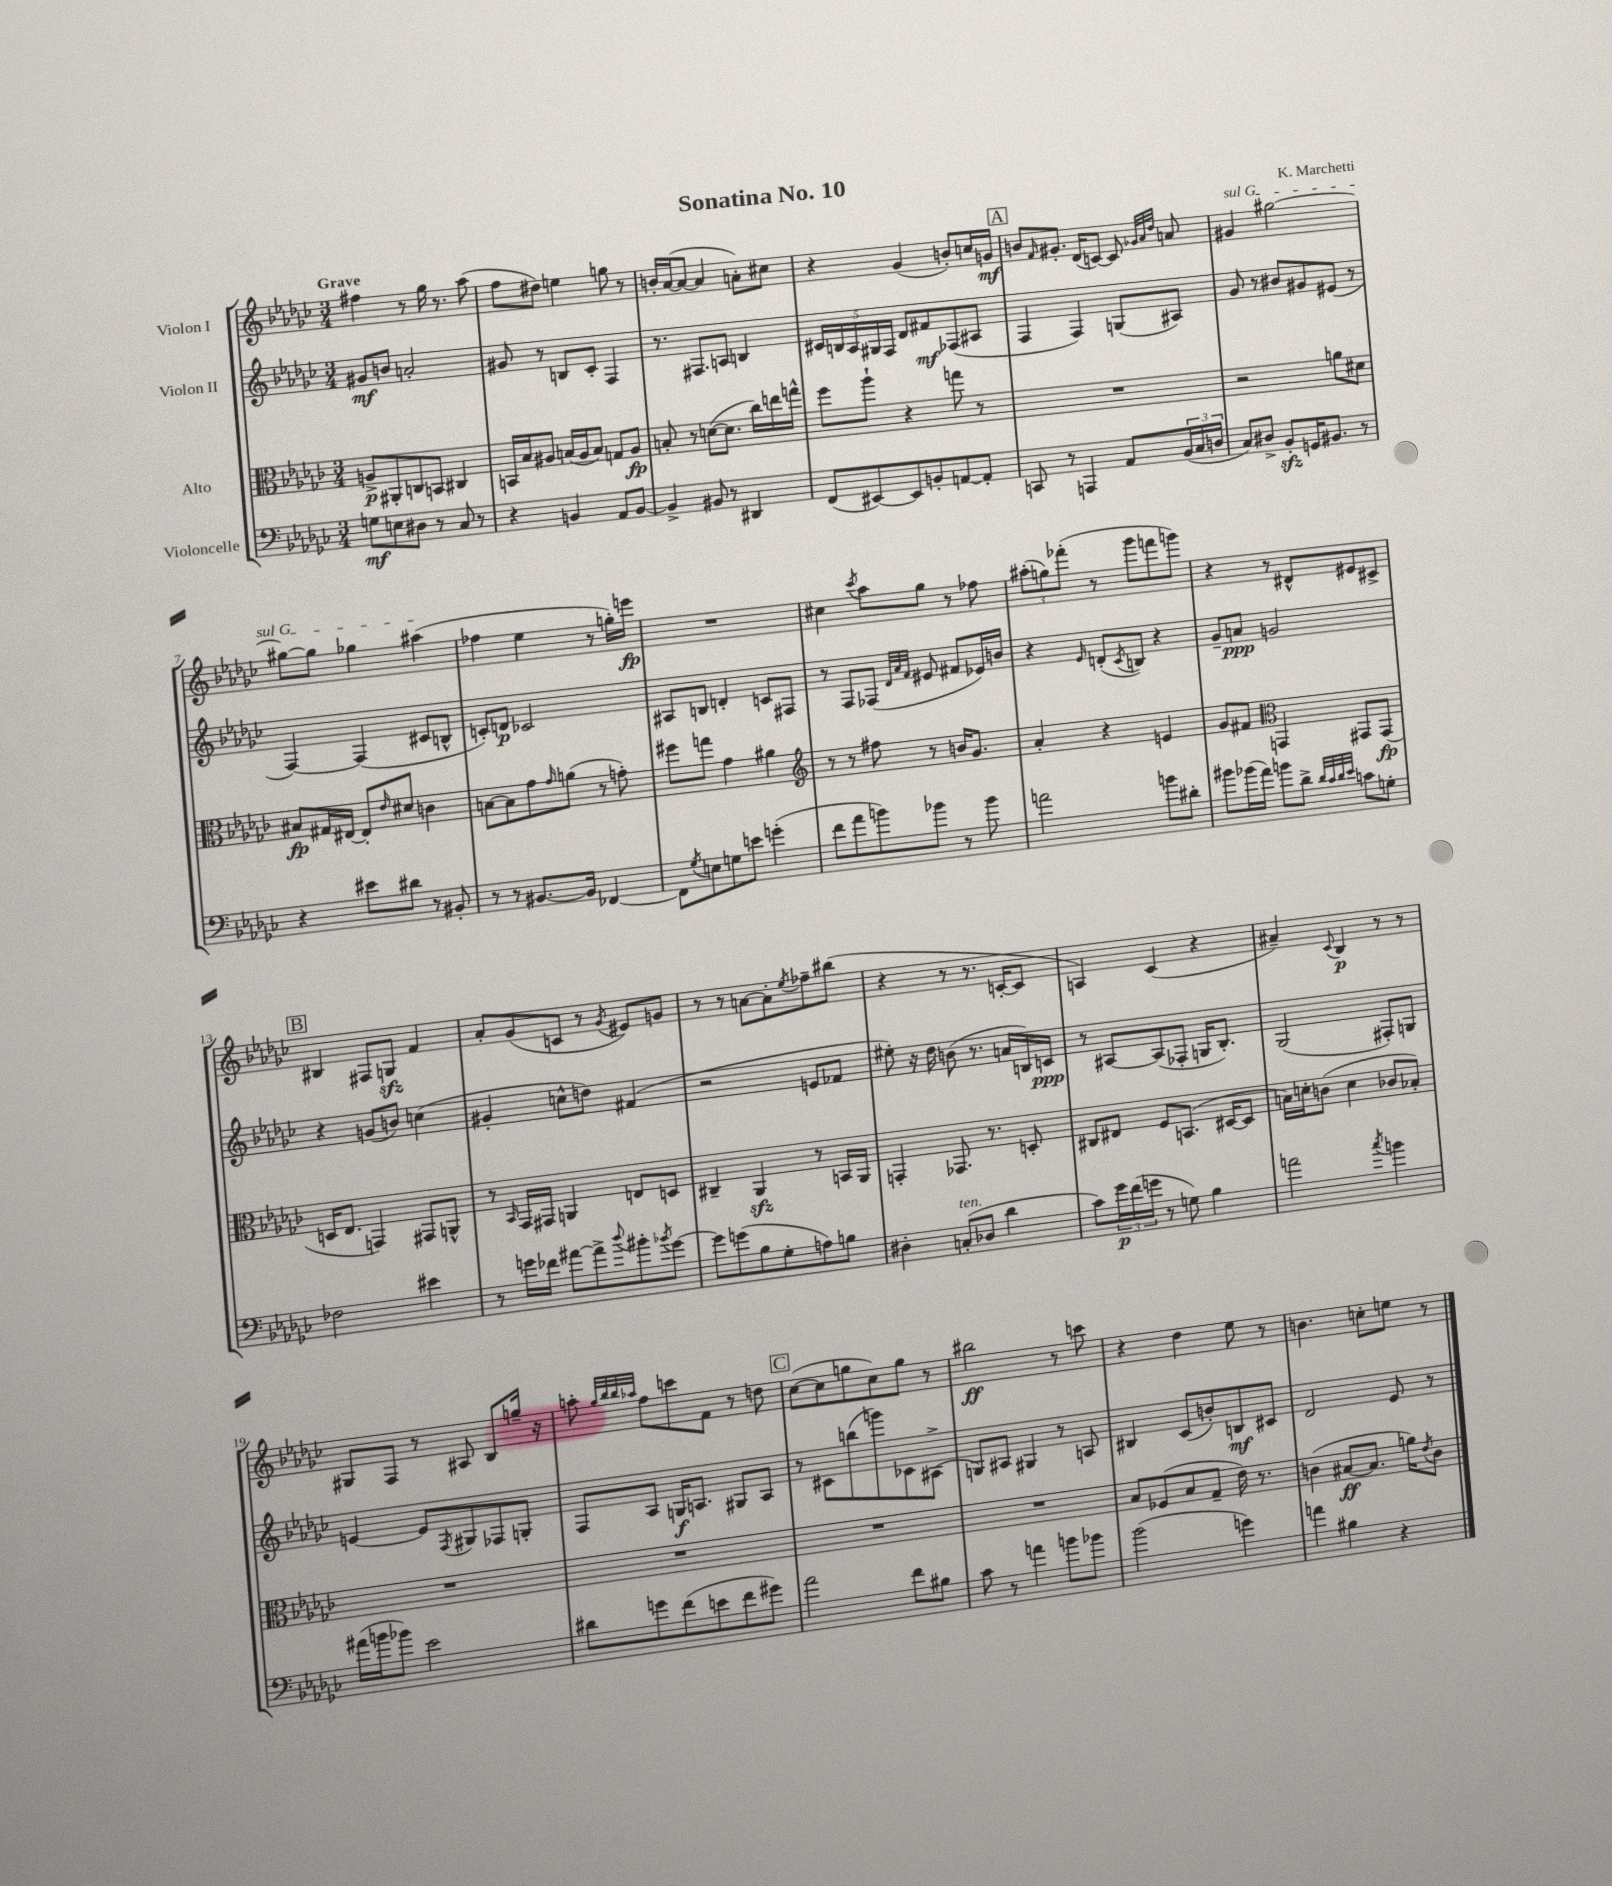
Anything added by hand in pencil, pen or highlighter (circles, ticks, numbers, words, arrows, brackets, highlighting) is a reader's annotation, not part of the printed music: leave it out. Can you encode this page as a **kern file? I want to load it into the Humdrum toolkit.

**kern	**kern	**kern	**kern
*staff4	*staff3	*staff2	*staff1
*clefF4	*clefC3	*clefG2	*clefG2
*k[b-e-a-d-g-c-]	*k[b-e-a-d-g-c-]	*k[b-e-a-d-g-c-]	*k[b-e-a-d-g-c-]
*M3/4	*M3/4	*M3/4	*M3/4
8G	8A^	8g#	4ff#
8E	8AA#'	8b	.
8D#	8C	2a'	8r
8r	8BB	.	16gg-
.	.	.	8.r
8C-	4C#	.	.
8r	.	.	(8aa-
=	=	=	=
4r	16BB	8g#	8ff
.	16B-	.	.
.	8A#	8r	8dd#)
4BB	(16B	8B	4ee
.	16A#	.	.
.	8B)	8c-'	.
8AA-	8G	4F	8gg
[8BB	8A#	.	8r
=	=	=	=
4BB^]	8B'	8.r	16b'
.	.	.	([16a-
.	8r	.	8a-_
.	.	8.F#	.
8BB#	([8d	.	4a-]
8r	8.d]	8A	.
4DD#	.	4B	8a')
.	16cc-)	.	.
.	16ee	.	8cc#
.	16gg^^	.	.
=	=	=	=
(8FF	8ff	20c#	4r
.	.	20B	.
.	.	20A-	.
[8EE#)	8aa-`	.	.
.	.	20G#	.
.	.	20F	.
8EE#]	4r	8d-	(4g-
8BB'	.	8f#	.
[8AA	8gg	(8F-	8b')
8AA']	8r	8A#	16cc
.	.	.	16g
=	=	=	=
8CC	2.r	4F	8b
.	.	.	16qqf
8r	.	.	8.g#'
4AAA	.	4F)	.
.	.	.	(16d-
.	.	.	[8c)
8AA-	.	(8G	8c]
.	.	.	32qqg-
.	.	.	32qqa-
.	.	.	32qqdd-
(24BB-	.	8A#)	8a
24C-	.	.	.
24D	.	.	.
=	=	=	=
8C-)	2r	8g-	4g#
8D#^	.	8r	.
8BB-'	.	8b#	[2gg#
16GG	.	8g#	.
8.BB#	.	.	.
.	8a	(8e#	.
8r	8d#	8r	.
=	=	=	=
4r	8B#	[4F)	8gg#_
.	16G#	.	8gg#]
.	[16E#	.	.
8e#	8E#']	(4F]	4gg-
.	16qqe-	.	.
8d#	8d#	.	.
8r	4c	8c#	(4aa#
8BB#'	.	8B^^	.
=	=	=	=
8r	[8B	8c')	4ff-
8r	8B]	8d	.
[8.BB#	8g-	2c-	4ee-
.	16qqg-	.	.
.	(8a	.	.
16BB#]	.	.	.
[4FF-	8r	.	8r
.	8g')	.	16gg')
.	.	.	16eee
=	=	=	=
8FF-]	8ff#	8A#	2.r
8qG-	.	.	.
8E	8gg	8B	.
8G	4g-	4d'	.
8e	.	.	.
(4g'	4a#	8c	.
.	.	8F#	.
=	=	=	=
*	*clefG2	*	*
8f	8r	8r	4cc#
8a-	8r	8F	.
.	.	.	8qccc-
8b)	8ff#	(8F-	8aa-
.	.	32qqd-	.
.	.	32qqa-	.
.	.	32qqf	.
8b-	8r	8e#	8gg-
8r	16b	8f#	8r
.	8.g-	.	.
8b-	.	16e-)	8ff-
.	.	16b	.
=	=	=	=
2a	4a-'	4r	(12aa#'
.	.	.	12gg)
.	.	.	(12fff-'
.	.	16qqe-	.
.	4r	(8d'	8r
.	.	8qc-	.
.	.	8B)	8ggg-
8b	4e	4r	8fff
8d#'	.	.	8ggg)
=	=	=	=
8b#	8g-	8g-~	4r
(16b-	8f#	8a	.
16a-)	.	.	.
*	*clefC3	*	*
8b	4GG	2g	8r
8d-^	.	.	8d#^^
32qqd-	.	.	.
32qqc-	.	.	.
32qqd-	.	.	.
32qqe-	.	.	.
8c	8GG#	.	8e#
8G'	(8GG#	.	8c#^
=	=	=	=
2F-	16D	4r	4B#
.	8.E-	.	.
.	4GG)	(8g	8F#
.	.	8b)	8G
4e#	8GG#	(4cc	4f
.	8AA^^	.	.
=	=	=	=
8r	8r	4g#'	8a-'
.	16qqBB-	.	.
16g	16GG-	.	(8g-
16f-	16GG#	.	.
[8a#	4AA	8cc^^	8c
8a#^]	.	8dd)	8r
8qqdd-	.	.	8qg-
8b#'	8E	(4f#	8e#)
8qb-	.	.	.
[8g	8D	.	8g
=	=	=	=
8g]	4C#~	2r	8r
(8g	.	.	8r
8B-	4AA-	.	[8a
8G-'	.	.	8a']
.	.	.	8qee-
8A)	8r	8e	8ff-~
8B	16BB	8f-	(8bb#
.	16AA-	.	.
=	=	=	=
4D#'	4GG'	8ee#')	4r
.	.	16r	.
.	.	16dd-	.
(8C'	8.GG-	(8b	8r
8D-	.	8.r	8.r
.	8.r	.	.
4d-	.	.	.
.	.	16a	[16c'
.	8D'	16B)	8c]
.	.	16c	.
=	=	=	=
8c-)	8C#	8r	4A)
24g-	8E#	[8A#	.
(24f	.	.	.
24g	.	.	.
8r	8F	(8A#]	(4c-
8G)	(8.BB	8F-'	.
4B-	.	16G	4r
.	[16D#	8.B-')	.
.	8D#]	.	.
=	=	=	=
2a	16B)	(2G-	4a#~)
.	16d'	.	.
.	(8c	.	.
.	.	.	8qqc-
.	4d	.	4B-
8qcc-	.	.	.
4b	8c-	8F#')	8r
.	8B-')	8G	8r
=	=	=	=
(16a#	2.r	[4e	8G#
16b	.	.	.
8b-)	.	.	8F
2e-	.	8e]	8r
.	.	8qF	.
.	.	8G#	8A#
.	.	8F-	8B-
.	.	8G'	16gg~
.	.	.	16r
=	=	=	=
8d#	2.r	8F	8aa'
.	.	.	32qqgg-
.	.	.	32qqbb-
.	.	.	32qqbb-
.	.	.	32qqaa-
8g	.	8A-	8ff
(8f	.	16G	8ccc
.	.	8.A	.
8e	.	.	8f
8f	.	8G#	8r
8g#)	.	8A	8dd
=	=	=	=
2a-	2.r	8r	([8cc-
.	.	8c#	8cc-]
.	.	(8bb	8gg
.	.	8ggg)	8cc-)
8f	.	8c-	8gg
8B#	.	(8A#^	8r
=	=	=	=
8c-	2.r	8G)	2bb#
8r	.	8A#	.
4a	.	4G#	.
8b	.	8r	8r
8b-	.	8A	8ccc
=	=	=	=
(2b-	8B-	4B#	4r
.	(8F-	.	.
.	8B-	(8c-	4dd-
.	8G-~	8b')	.
4g)	16e-)	8B	8ee-
.	8.r	.	.
.	.	8c#	8r
=	=	=	=
4a	(4c	2d-	4.b
4B#	[8B#	.	.
.	8.B#]	.	8cc'
4r	.	8e-	8ee
.	16a)	.	.
.	8qe-	.	.
.	8c	8r	8r
==	==	==	==
*-	*-	*-	*-
